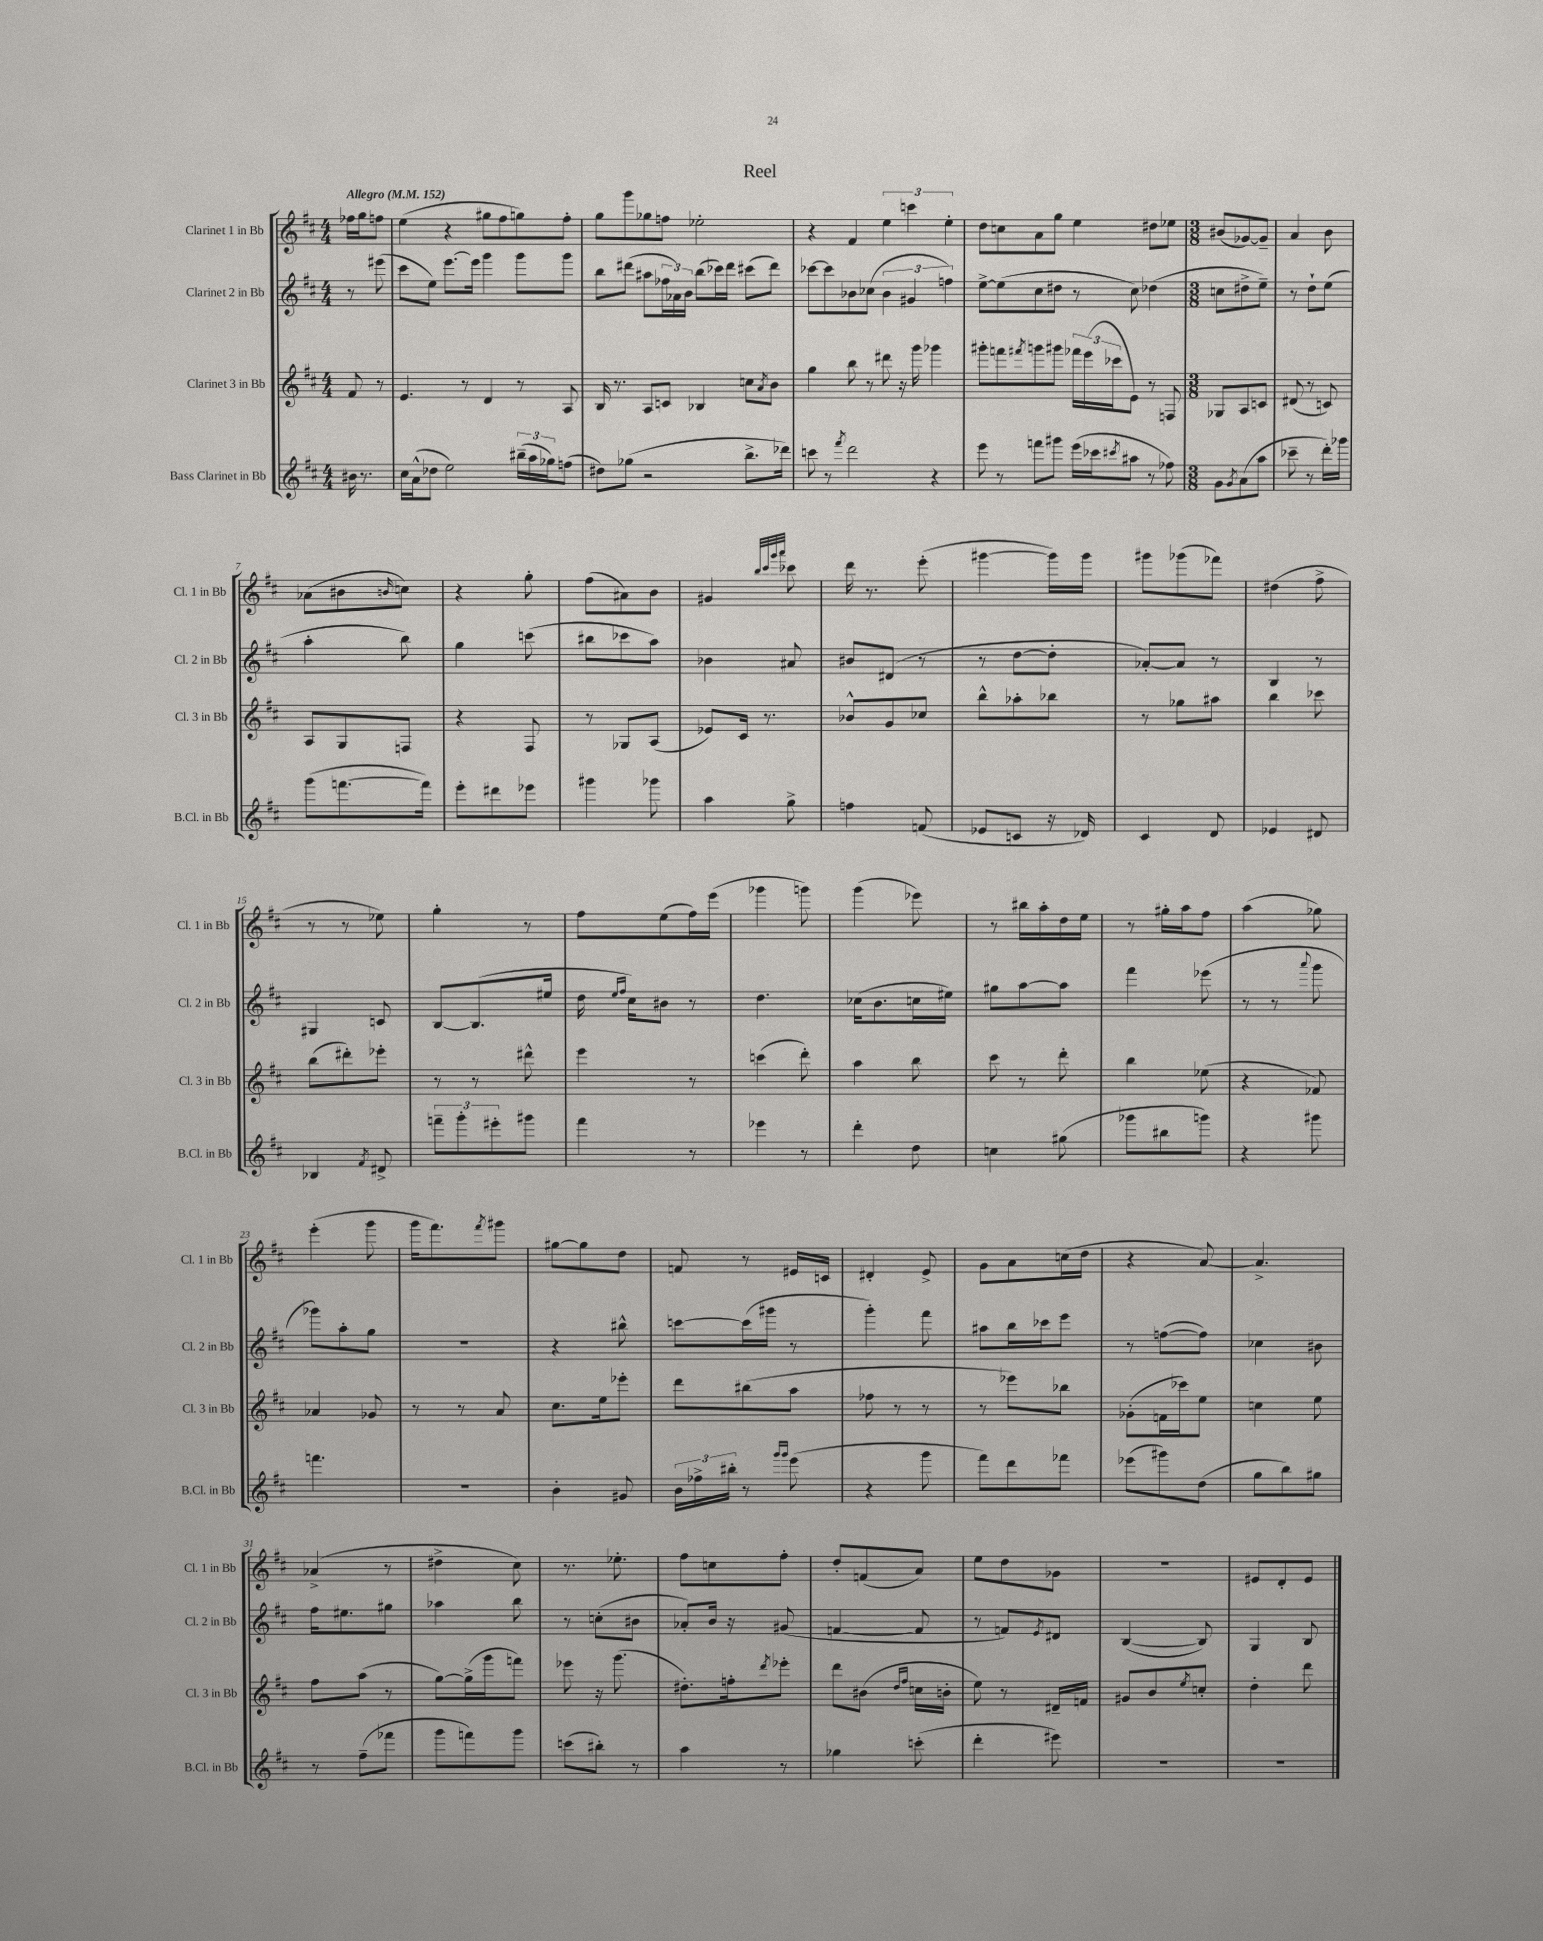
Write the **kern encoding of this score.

**kern	**kern	**kern	**kern
*staff4	*staff3	*staff2	*staff1
*clefG2	*clefG2	*clefG2	*clefG2
*k[f#c#]	*k[f#c#]	*k[f#c#]	*k[f#c#]
*M4/4	*M4/4	*M4/4	*M4/4
*MM152	*MM152	*MM152	*MM152
16b#	8f#	8r	16ff-
8.r	.	.	16gg
.	8r	(8eee#	8ff
=	=	=	=
16cc#	4.e	8ccc#	(4ee
(16a^^	.	.	.
8dd-	.	8ee)	.
2ee)	.	[8.eee	4r
.	8r	.	.
.	.	16eee]	.
.	4d	4ggg	8gg#
.	.	.	8ff#
(24bb#~	8r	8ggg	8gg)
24aa	.	.	.
24gg-)	.	.	.
(8ff	8A	8ggg	8ff#'
=	=	=	=
8dd#)	16B	8bb	8gg
.	8.r	.	.
(8gg-	.	(8ddd#	8ggg
2r	8A	8aa#	8gg-
.	8c	24ff-	8ff
.	.	24a-)	.
.	.	24b	.
.	4B-	(8bb	2ee-'
.	.	16ccc-)	.
.	.	16ddd#	.
8.bb^	8cc	(8ccc#	.
.	8qa	.	.
.	8b	8ddd#)	.
16ddd-)	.	.	.
=	=	=	=
8ccc	4gg	[8ccc-	4r
8r	.	8ccc-]	.
8qfff#	.	.	.
2ddd	8bb	8b-	4f#
.	8r	(8cc-	.
.	8ddd#	6b-	6ee
.	16r	.	.
.	.	6g#	6ccc
.	16ggg	.	.
4r	4ggg-	.	.
.	.	6ff)	6ee'
=	=	=	=
8eee	8ggg#'	[8ee^	8dd
8r	8fff	(8ee]	8cc
.	8qfff#	.	.
8fff	8ggg	8cc#	8a
8ggg#	8ggg#	8dd#	8gg
(16eee	24fff-	8r	4ee
.	(24eee	.	.
16ccc-	.	.	.
.	24ccc-	.	.
8qccc#	.	.	.
8aa#	8e)	8cc#)	.
8r	8r	(4dd-	8dd#
8ff-)	8F	.	8ee-
=	=	=	=
*M3/8	*M3/8	*M3/8	*M3/8
8g	8G-	8cc	(8b#
8qg	.	.	.
(8a	8A	8dd#^	[8g-)
8aa	8c	8ee~)	8g-~]
=	=	=	=
8ccc-~	(8d#	8r	4a
8r	8r	8dd`	.
16ddd')	8c)	(8ee	8b
16ggg-	.	.	.
=	=	=	=
(8ggg	8A	4aa'	(8a-
[8.fff	8G	.	8b#
.	.	.	16qqb
.	8F	8bb)	8cc)
16fff])	.	.	.
=	=	=	=
8eee'	4r	4gg	4r
8ddd#	.	.	.
8eee-	8F#	(8ccc	8gg'
=	=	=	=
4ggg#	8r	8bb#	(8ff#
.	8G-	8ccc-	8a#)
8ggg-	(8A	8aa)	8b
=	=	=	=
4aa	8e-)	4b-	4g#
.	16c#	.	.
.	8.r	.	.
.	.	.	32qqbb
.	.	.	32qqccc#
.	.	.	32qqggg
.	.	.	32qqaaa
8gg^	.	8a#	8ccc-
=	=	=	=
4ff	8b-^^	8b#	16ddd
.	.	.	8.r
.	8g	(8d#	.
(8f	8cc-	8r	(8eee'
=	=	=	=
8e-	8bb^^	8r	[4ggg#
8c	8aa-'	[8dd	.
16r	8bb-	8dd']	16ggg#])
16d-)	.	.	16ggg#
=	=	=	=
4c#	8r	[8a-')	8ggg#
.	8gg-	8a-]	(8ggg-
8d	8aa#	8r	8fff-)
=	=	=	=
4e-	4bb	4B	(4dd#
8d#	8ccc-	8r	8ff#^
=	=	=	=
4B-	(8bb	4G#	8r
.	8ddd#')	.	8r
8qf#	.	.	.
8d#^	8eee-'	8c	8ee-)
=	=	=	=
12fff~	8r	[8B	4gg'
12ggg'	.	.	.
.	8r	(8.B]	.
12eee#'	.	.	.
8ggg#	8ddd#^^	.	8r
.	.	16ee#	.
=	=	=	=
4fff#	4eee	16dd	8ff#
.	.	16qqee	.
.	.	16qqff#	.
.	.	16cc#)	.
.	.	8b#	(8ee
8r	8r	8r	16ff#)
.	.	.	(16eee
=	=	=	=
4eee-	(4ccc	4.dd	4ggg-
8r	8ddd')	.	8ggg)
=	=	=	=
4ddd'	4aa	(16cc-	(4ggg
.	.	8.b	.
8dd	8bb	16cc	8eee-)
.	.	16ee#)	.
=	=	=	=
4cc	8ccc#	8gg#	8r
.	8r	[8aa	16bb#
.	.	.	16aa'
(8gg#	8ddd'	8aa]	16dd
.	.	.	16ee
=	=	=	=
8ggg-	4bb	4fff#	8r
8bb#	.	.	16gg#'
.	.	.	16aa
8ggg)	(8ee-	(8eee-	8ff#
=	=	=	=
4r	4r	8r	(4aa
.	.	8r	.
.	.	8qqaaa	.
8ggg#	8f-)	8ggg	8gg-)
=	=	=	=
4.fff	4a-	8ggg-)	(4eee'
.	.	8aa'	.
.	8g-	8gg	8ggg
=	=	=	=
4.r	8r	4.r	16ggg
.	.	.	8.fff#)
.	8r	.	.
.	.	.	8qfff#
.	8a	.	8ggg#
=	=	=	=
4b'	8.cc#	4r	[8gg#
.	.	.	8gg#]
.	16ee	.	.
8g#	8eee-'	8bb#^^	8dd
=	=	=	=
24b	8ddd	[8ccc	8f
24ff-^	.	.	.
24bb#'	.	.	.
8r	(8bb#	(16ccc]	8r
.	.	16ggg#	.
16qqggg	.	.	.
16qqggg	.	.	.
(8eee	8aa	8r	16e#
.	.	.	16c
=	=	=	=
4r	8ff-	4ggg')	4d#'
.	8r	.	.
8ggg	8r	8fff#	8e^
=	=	=	=
8fff#)	8r	8aa#	8g
8ddd	8eee-)	16bb	8a
.	.	16ccc-	.
8fff-	8bb-	8eee	(16cc
.	.	.	16dd
=	=	=	=
(8eee-	(8g-'	8r	4r
8ggg#)	16f	([8ff	.
.	16ccc-)	.	.
(8dd	8ee	8ff])	[8a)
=	=	=	=
8gg	4cc	4cc-	4.a^]
8bb)	.	.	.
8gg#	8ee	8b#	.
=	=	=	=
8r	8ff#	16ff#	(4a-^
.	.	8.ee#	.
(8ff#~	(8aa	.	.
8fff-	8r	8gg#	8r
=	=	=	=
8ggg	[8gg)	4aa-	4dd#^
8fff)	(16gg^]	.	.
.	16ggg	.	.
8ggg	8fff)	8bb	8cc#)
=	=	=	=
(8ccc	8eee-	8r	8.r
8bb#')	16r	(8cc'	.
.	(8.ggg	.	8.ee-'
8r	.	8b#	.
=	=	=	=
4aa	8.dd#')	8a-')	8ff#
.	.	16b	8cc
.	16ff'	16r	.
.	8qddd	.	.
8r	8eee-'	(8g#	8ff#'
=	=	=	=
4gg-	8ddd	[4f	8dd'
.	(8b#	.	(8f
.	16qqdd	.	.
.	16qqff#	.	.
(8ccc'	16cc	8f]	8a)
.	16b'	.	.
=	=	=	=
4ddd'	8ee)	8r	8ee
.	8r	8f)	8dd
.	.	8qe	.
8eee#)	16d#~	8d#	8g-
.	16f	.	.
=	=	=	=
4.r	8g#	([4B	4.r
.	8b	.	.
.	8qee	.	.
.	8cc'	8B])	.
=	=	=	=
4.r	4dd'	4G	8e#
.	.	.	8d'
.	8ddd	8B	8e#
==	==	==	==
*-	*-	*-	*-
